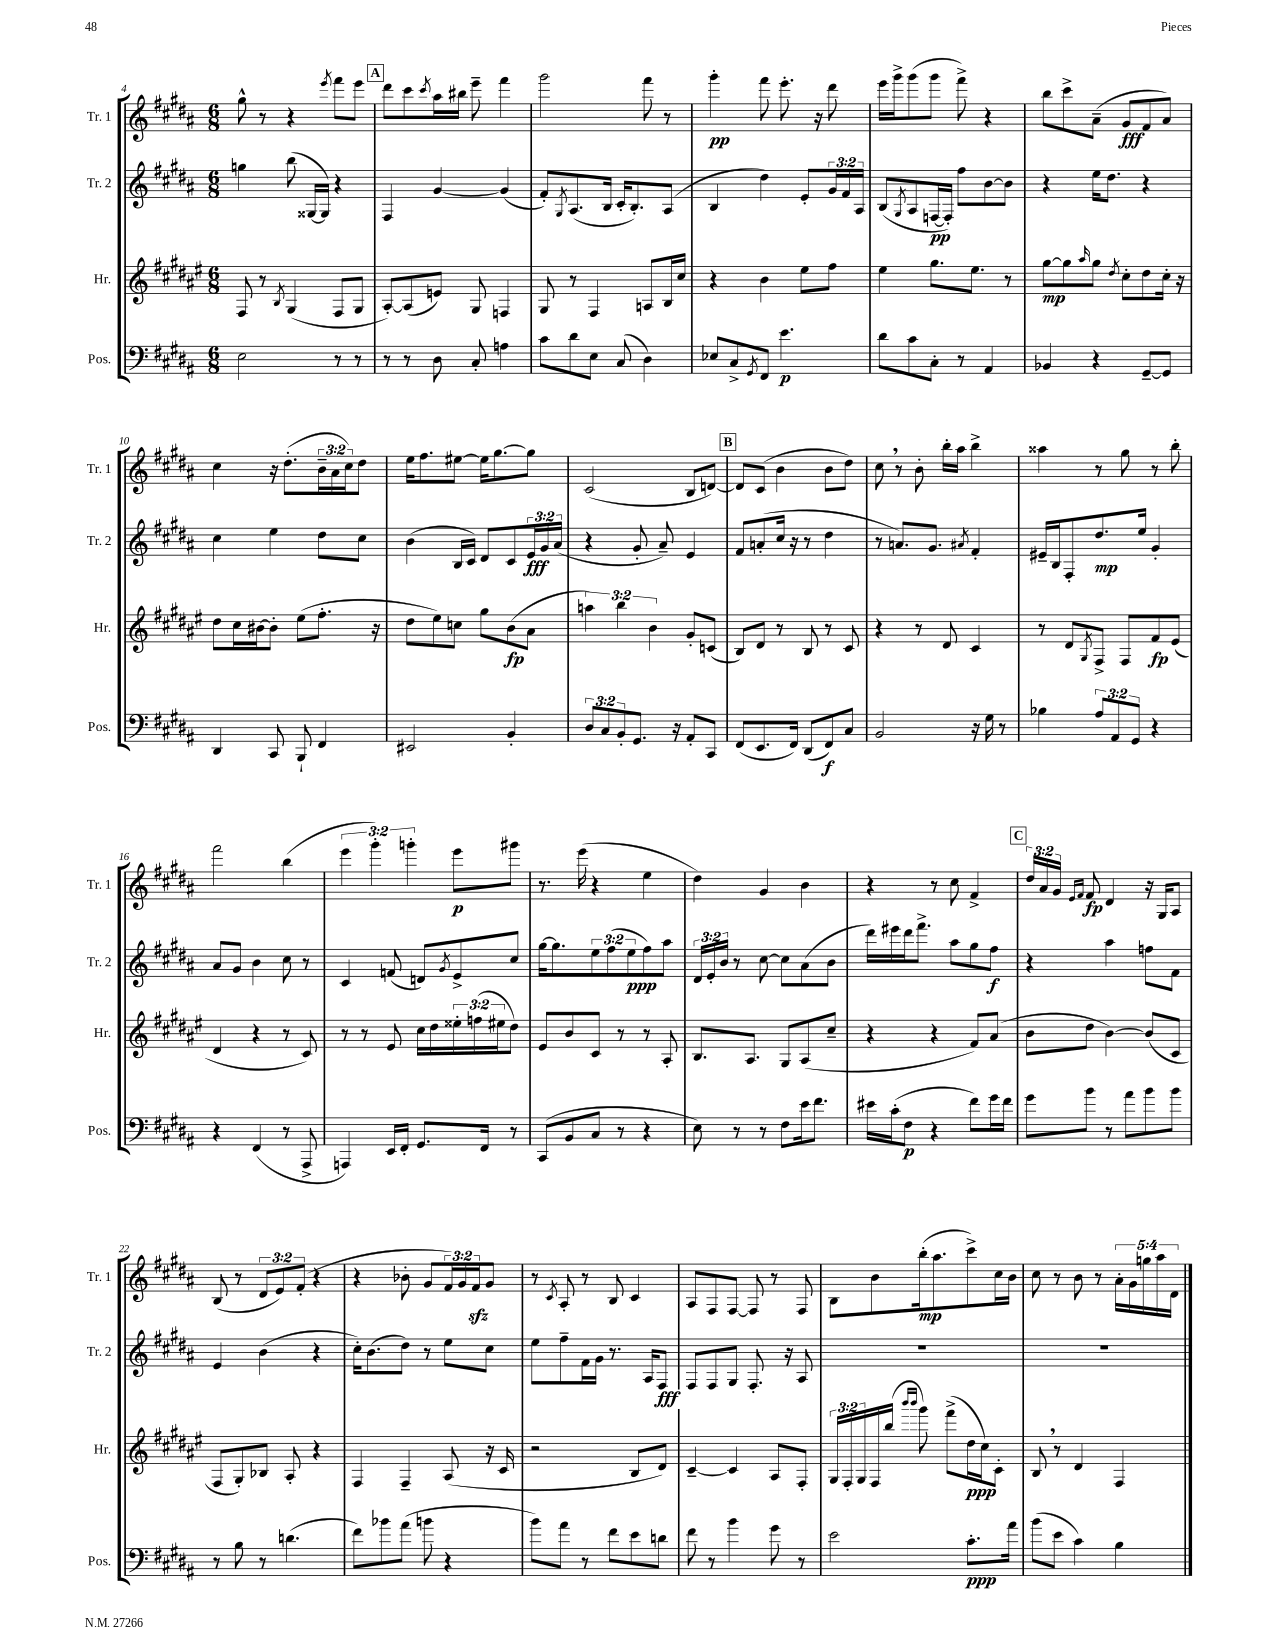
<<
\new StaffGroup <<
\new Staff = "s0" \with { instrumentName = "Tr. 1" shortInstrumentName = "Tr. 1" } {
    \clef treble \key b \major \numericTimeSignature \time 6/8 \override Staff.TupletNumber.text = #tuplet-number::calc-fraction-text
    gis''8-^ r8 r4 \acciaccatura { e'''8 } fis'''8 e'''8 |
    \mark \markup { \box "A" } dis'''8 cis'''8 \acciaccatura { cis'''8 } ais''16 bis''16 e'''8-- fis'''4 |
    gis'''2 fis'''8 r8 |
    gis'''4-.\pp fis'''8 e'''8.-. r16 dis'''8 |
    e'''16 gis'''16-> gis'''8( gis'''8 fis'''8->) r4 |
    b''8 cis'''8-> ais'8--( gis'8\fff fis'8 ais'8) |
    cis''4 r16 dis''8.-.( \tuplet 3/2 { b'16-- ais'16 cis''16) } dis''8 |
    e''16 fis''8. eis''8~ eis''16 gis''8.~ gis''8 |
    cis'2( b8 d'8~) |
    \mark \markup { \box "B" } d'8 cis'8( b'4 b'8 dis''8) |
    cis''8 \breathe r8 b'8-. b''16-. ais''16 b''4-> |
    aisis''4 r8 gis''8 r8 b''8-. |
    fis'''2 b''4( |
    \tuplet 3/2 { e'''4 gis'''4-.) g'''4-. } e'''8\p gis'''8 |
    r8. e'''16( r4 e''4 |
    dis''4) gis'4 b'4 |
    r4 r8 cis''8 fis'4-> |
    \mark \markup { \box "C" } \tuplet 3/2 { dis''16 ais'16 gis'16 } \grace { e'16 fis'16 } fis'8\fp dis'4 r16 gis16 ais8 |
    b8( r8 \tuplet 3/2 { dis'8 e'8) fis'8-.( } r4 |
    r4 bes'8-. gis'8 \tuplet 3/2 { fis'16) gis'16 fis'16\sfz } gis'8 |
    r8 \acciaccatura { cis'8 } ais8-. r8 b8 cis'4 |
    ais8 fis8 fis8~ fis8 r8 fis8 |
    b8 b'8 b''16-.\mp( ais''8. cis'''8->) cis''16 b'16 |
    cis''8 r8 b'8 r8 \tuplet 5/4 { ais'16-. gis'16 g''16 ais''16 dis'16 } \bar "|." |
}
\new Staff = "s1" \with { instrumentName = "Tr. 2" shortInstrumentName = "Tr. 2" } {
    \clef treble \key b \major \numericTimeSignature \time 6/8 \override Staff.TupletNumber.text = #tuplet-number::calc-fraction-text
    g''4 b''8( gisis16~ gisis16) r4 |
    \mark \markup { \box "A" } fis4 gis'4~ gis'4( |
    fis'8-.) \acciaccatura { gis8 } ais8.( b16 cis'16-. b8.-.) ais8( |
    b4 dis''4) e'8-. \tuplet 3/2 { gis'16 fis'16 ais16 } |
    b8( \acciaccatura { gis8 } ais8 f16~\pp f16-.) fis''8 b'8~ b'8 |
    r4 e''16 dis''8. r4 |
    cis''4 e''4 dis''8 cis''8 |
    b'4( b16 cis'16) dis'8 cis'8 \tuplet 3/2 { e'16\fff gis'16 ais'16( } |
    r4 gis'8-. ais'8--) e'4 |
    \mark \markup { \box "B" } fis'8 a'8-.( cis''16 r16 r8 dis''4 |
    r8 a'8.) gis'8. \acciaccatura { ais'8 } fis'4-. |
    eis'16-- b16 fis8-. dis''8.\mp e''16 gis'4-. |
    ais'8 gis'8 b'4 cis''8 r8 |
    cis'4 f'8( d'8) \acciaccatura { gis'8 } e'8-> cis''8 |
    gis''16~ gis''8. \tuplet 3/2 { e''8 fis''8( e''8\ppp } fis''8) ais''8 |
    \tuplet 3/2 { dis'16 e'16-. b'16 } r8 cis''8~ cis''8 ais'8( b'8 |
    dis'''16) eis'''16 dis'''16 fis'''8.-> ais''8 gis''8 fis''8\f |
    \mark \markup { \box "C" } r4 ais''4 f''8 fis'8 |
    e'4 b'4( r4 |
    cis''16-.) b'8.( dis''8) r8 e''8 cis''8 |
    e''8 fis''8-- fis'16 gis'16 r8. ais16 fis8\fff |
    fis8 fis8 gis8 fis8.-. r16 ais8 |
    R2. |
    R2. \bar "|." |
}
\new Staff = "s2" \with { instrumentName = "Hr." shortInstrumentName = "Hr." } {
    \clef treble \key fis \major \numericTimeSignature \time 6/8 \override Staff.TupletNumber.text = #tuplet-number::calc-fraction-text
    fis8 r8 \acciaccatura { b8 } gis4( fis8 gis8 |
    \mark \markup { \box "A" } ais8~-.) ais8( e'8) gis8 f4 |
    gis8 r8 fis4 a8 b16 cis''16 |
    r4 b'4 eis''8 fis''8 |
    eis''4 gis''8. eis''8. r8 |
    gis''8~\mp gis''8 \grace { ais''16 } gis''8 \acciaccatura { dis''8 } cis''8-. dis''8 cis''16-. r16 |
    dis''8 cis''16 bis'16~ bis'8-. eis''8( fis''8.-. r16 |
    dis''8 eis''8) c''8 gis''8 b'8\fp( ais'8 |
    \tuplet 3/2 { a''4) b''4 b'4 } gis'8-. c'8( |
    \mark \markup { \box "B" } b8) dis'8 r8 b8 r8 cis'8 |
    r4 r8 dis'8 cis'4 |
    r8 dis'8 \acciaccatura { gis8 } fis8-> fis8 fis'8\fp eis'8( |
    dis'4 r4 r8 cis'8) |
    r8 r8 eis'8 cis''16 dis''16 \tuplet 3/2 { eisis''16-. f''16( eis''16 } dis''8) |
    eis'8 b'8 cis'8 r8 r8 ais8-. |
    b8. ais8. gis8 ais8( cis''8-- |
    r4 r4 fis'8) ais'8( |
    \mark \markup { \box "C" } b'8 dis''8 b'4~) b'8( cis'8 |
    fis8 gis8-.) bes8 ais8-. r4 |
    fis4 fis4-- ais8( r16 cis'16 |
    r2 b8 dis'8) |
    cis'4~-- cis'4 ais8 fis8-. |
    \tuplet 3/2 { gis16 fis16-. gis16 } fis16 b''16( \grace { b'''16 b'''16 } gis'''8) fis'''8->( dis''16\ppp cis''16) cis'8-. |
    b8 \breathe r8 dis'4 fis4 \bar "|." |
}
\new Staff = "s3" \with { instrumentName = "Pos." shortInstrumentName = "Pos." } {
    \clef bass \key b \major \numericTimeSignature \time 6/8 \override Staff.TupletNumber.text = #tuplet-number::calc-fraction-text
    e2 r8 r8 |
    \mark \markup { \box "A" } r8 r8 dis8 cis8-. a4 |
    cis'8 dis'8 e8 cis8( dis4) |
    ees8 cis8-> \acciaccatura { gis,8 } fis,8 e'4.\p |
    dis'8 cis'8 cis8-. r8 ais,4 |
    bes,4 r4 gis,8~-- gis,8 |
    dis,4 cis,8 b,,8-! fis,4 |
    eis,2 b,4-. |
    \tuplet 3/2 { dis8 cis8 b,8-. } gis,8. r16 ais,8-. cis,8 |
    \mark \markup { \box "B" } fis,8( e,8. fis,16) dis,8( fis,8\f) cis8 |
    b,2 r16 gis16 r8 |
    bes4 \tuplet 3/2 { ais8 ais,8 gis,8 } r4 |
    r4 fis,4( r8 ais,,8-> |
    a,,4) e,16 fis,16-. gis,8. fis,16 r8 |
    cis,8( b,8 cis8 r8 r4 |
    e8) r8 r8 fis8 e'16 fis'8. |
    eis'16 cis'16-.( fis8\p r4 fis'8) gis'16 fis'16 |
    \mark \markup { \box "C" } gis'8 b'8 r8 ais'8 b'8 b'8 |
    r8 b8 r8 d'4.( |
    fis'8) bes'8 ais'8( b'8 r4 |
    b'8) ais'8 r8 fis'8 e'8 d'8 |
    fis'8 r8 b'4 gis'8 r8 |
    e'2 cis'8.-.\ppp ais'16 |
    b'8( e'8 cis'4) b4 \bar "|." |
}
>>
>>
\layout { \context { \Score currentBarNumber = #4 } }
